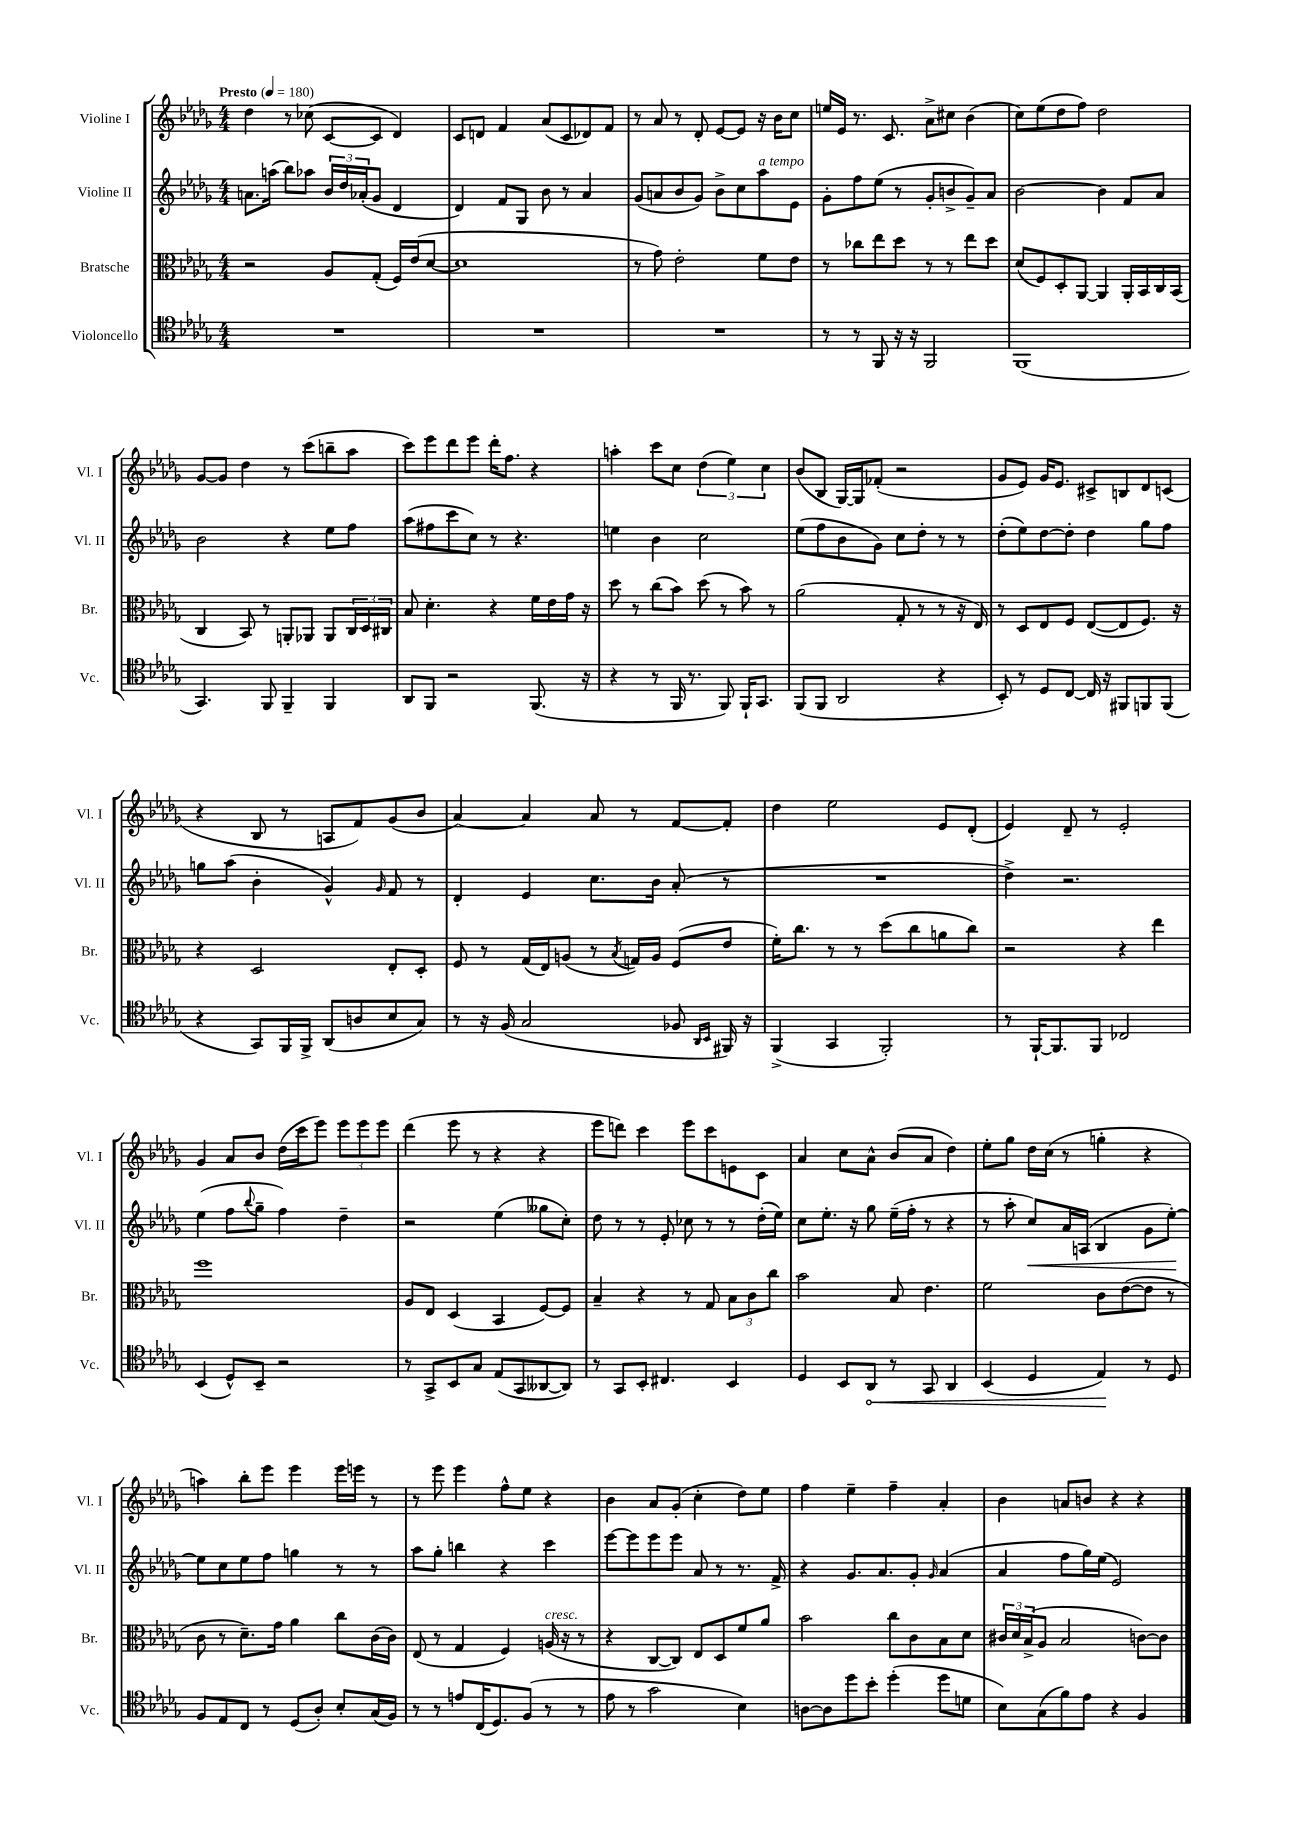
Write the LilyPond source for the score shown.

<<
\new StaffGroup <<
\new Staff = "s0" \with { instrumentName = "Violine I" shortInstrumentName = "Vl. I" } {
    \clef treble \key des \major \numericTimeSignature \time 4/4 \tempo "Presto" 4 = 180
    des''4 r8 ces''8( c'8~ c'8 des'4) |
    c'8 d'8 f'4 aes'8( c'8 des'8) f'8 |
    r8 aes'8 r8 des'8-. ees'8~ ees'8 r16 bes'16 c''8 |
    e''16 ees'16 r8. c'8. aes'8-> cis''8 bes'4( |
    c''8) ees''8( des''8 f''8) des''2 |
    ges'8~ ges'8 des''4 r8 c'''8( b''8-- aes''8 |
    c'''8) ees'''8 des'''8 ees'''8 des'''16-. f''8. r4 |
    a''4-. c'''8 c''8 \tuplet 3/2 { des''4( ees''4) c''4 } |
    bes'8( bes8 ges16~) ges16 fes'8-.( r2 |
    ges'8 ees'8) ges'16 ees'8. cis'8-> b8 des'8 c'8( |
    r4 bes8 r8 a8 f'8) ges'8( bes'8 |
    aes'4~) aes'4 aes'8 r8 f'8~ f'8-. |
    des''4 ees''2 ees'8 des'8-.( |
    ees'4) des'8-- r8 ees'2-. |
    ges'4 aes'8 bes'8 des''16( c'''16 ees'''8) \tuplet 3/2 { ees'''8 ees'''8 ees'''8 } |
    des'''4( ees'''8 r8 r4 r4 |
    ees'''8 d'''8) c'''4 ees'''8 c'''8 e'8 c'8 |
    aes'4 c''8 aes'8-^ bes'8( aes'8 des''4) |
    ees''8-. ges''8 des''16 c''16( r8 g''4-. r4 |
    a''4) bes''8-. ees'''8 ees'''4 ees'''16 e'''16 r8 |
    r8 ees'''8 ees'''4 f''8-^ ees''8 r4 |
    bes'4 aes'8 ges'8-.( c''4-. des''8) ees''8 |
    f''4 ees''4-- f''4-- aes'4-. |
    bes'4 a'8 b'8 r4 r4 \bar "|." |
}
\new Staff = "s1" \with { instrumentName = "Violine II" shortInstrumentName = "Vl. II" } {
    \clef treble \key des \major \numericTimeSignature \time 4/4
    a'8. a''16( bes''8) aes''8 \tuplet 3/2 { bes'16 des''16 aes'16-.( } ges'8 des'4 |
    des'4) f'8 ges8 bes'8 r8 aes'4 |
    ges'8( a'8 bes'8 ges'8) bes'8-> c''8 aes''8^\markup { \italic "a tempo" } ees'8 |
    ges'8-. f''8 ees''8( r8 ges'8-. b'8-> ges'8--) aes'8 |
    bes'2~ bes'4 f'8 aes'8 |
    bes'2 r4 ees''8 f''8 |
    aes''8( fis''8 c'''8 c''8) r8 r4. |
    e''4 bes'4 c''2 |
    ees''8( f''8 bes'8 ges'8) c''8 des''8-. r8 r8 |
    des''8-.( ees''8) des''8~ des''8-. des''4 ges''8 f''8 |
    g''8 aes''8( bes'4-. ges'4-^) \grace { ges'16 } f'8 r8 |
    des'4-. ees'4 c''8. bes'16 aes'8-.( r8 |
    R1 |
    des''4->) r2. |
    ees''4( f''8 \appoggiatura { bes''8 } ges''8-- f''4) des''4-- |
    r2 ees''4( geses''8 c''8-.) |
    des''8 r8 r8 ees'8-. ces''8 r8 r8 des''16-.( ees''16) |
    c''8 ees''8.-. r16 ges''8 ees''16--( f''16-. r8 r4 |
    r8 aes''8-. c''8\<) aes'16 a16( bes4 ges'8 ees''8~-.\!) |
    ees''8 c''8 ees''8 f''8 g''4 r8 r8 |
    aes''8 ges''8-. b''4 r4 c'''4 |
    ees'''8~ ees'''8 ees'''8 ees'''8 aes'8 r8 r8. f'16-> |
    r4 ges'8. aes'8. ges'8-. \grace { ges'16 } aes'4( |
    aes'4 f''8 ges''16) ees''16( ees'2) \bar "|." |
}
\new Staff = "s2" \with { instrumentName = "Bratsche" shortInstrumentName = "Br." } {
    \clef alto \key des \major \numericTimeSignature \time 4/4
    r2 aes8 ges8-.( f16) ees'16( des'8~ |
    des'1 |
    r8 ges'8) ees'2-. f'8 ees'8 |
    r8 ces''8 ees''8 des''8 r8 r8 ees''8 des''8 |
    des'8( f8) des8-. aes,8~ aes,4 aes,16-. bes,16 c16 bes,16( |
    c4 bes,8) r8 a,8-. aes,8 aes,8 \tuplet 3/2 { c16 des16 cis16 } |
    bes8 des'4.-. r4 f'16 ees'16 ges'16 r16 |
    des''8 r8 c''8( bes'8) des''8( r8 bes'8) r8 |
    aes'2( ges8-. r8 r8 r16 ees16) |
    r8 des8 ees8 f8 ees8~( ees8 f8.) r16 |
    r4 des2 ees8-. des8-. |
    f8 r8 ges16( ees16) a8( r8 \acciaccatura { bes8 } g16) a16 f8( ees'8 |
    f'16-.) c''8. r8 r8 des''8( c''8 a'8 c''8) |
    r2 r4 ees''4 |
    f''1 |
    aes8 ees8 des4( bes,4 f8~) f8 |
    bes4-- r4 r8 ges8 \tuplet 3/2 { bes8 c'8 c''8 } |
    bes'2 bes8 ees'4. |
    f'2 c'8 ees'8~( ees'8 r8 |
    c'8 r8 des'8.--) ges'16 aes'4 c''8 c'16( c'16) |
    ees8( r8 ges4 f4) a16^\markup { \italic "cresc." }( r16 r8 |
    r4 c8~ c8) ees8 des8 f'8 aes'8 |
    bes'2 c''8 c'8 bes8 des'8 |
    \tuplet 3/2 { cis'16 des'16 bes16->( } aes8 bes2 c'8~) c'8 \bar "|." |
}
\new Staff = "s3" \with { instrumentName = "Violoncello" shortInstrumentName = "Vc." } {
    \clef tenor \key des \major \numericTimeSignature \time 4/4
    R1 |
    R1 |
    R1 |
    r8 r8 f,8 r16 r16 f,2 |
    f,1( |
    ges,4.) f,8 f,4-- f,4 |
    aes,8 f,8 r2 f,8.( r16 |
    r4 r8 f,16 r8. f,8) f,16-! ges,8. |
    f,8( f,8 aes,2 r4 |
    bes,8-.) r8 des8 c8~ c16 r16 fis,8 f,8 f,8( |
    r4 ges,8) f,16 f,16-> aes,8( a8 bes8 ges8) |
    r8 r16 f16( ges2 fes8 \grace { aes,16 bes,16 } fis,16) r16 |
    f,4->( ges,4 f,2-.) |
    r8 f,16~-! f,8. f,8 ces2 |
    bes,4( des8-^) bes,8-- r2 |
    r8 ges,8-> bes,8 ges8 ees8( ges,8 aeses,8~ aeses,8) |
    r8 ges,8 bes,8-. cis4. bes,4 |
    des4 bes,8 \once \override Hairpin.circled-tip = ##t aes,8\< r8 ges,8 aes,4 |
    bes,4( des4 ees4\!) r8 des8 |
    f8 ees8 c8 r8 des8( aes8-.) bes8-. ges16( f16) |
    r8 r8 e'8 c16( des8.) f8( r8 r8 |
    ees'8 r8 ges'2 bes4) |
    a8~ a8 des''8 bes'8-. des''4-.( des''8 d'8 |
    bes8) ges8( f'8) ees'8 r4 f4 \bar "|." |
}
>>
>>
\layout { \context { \Score \remove "Bar_number_engraver" } }
